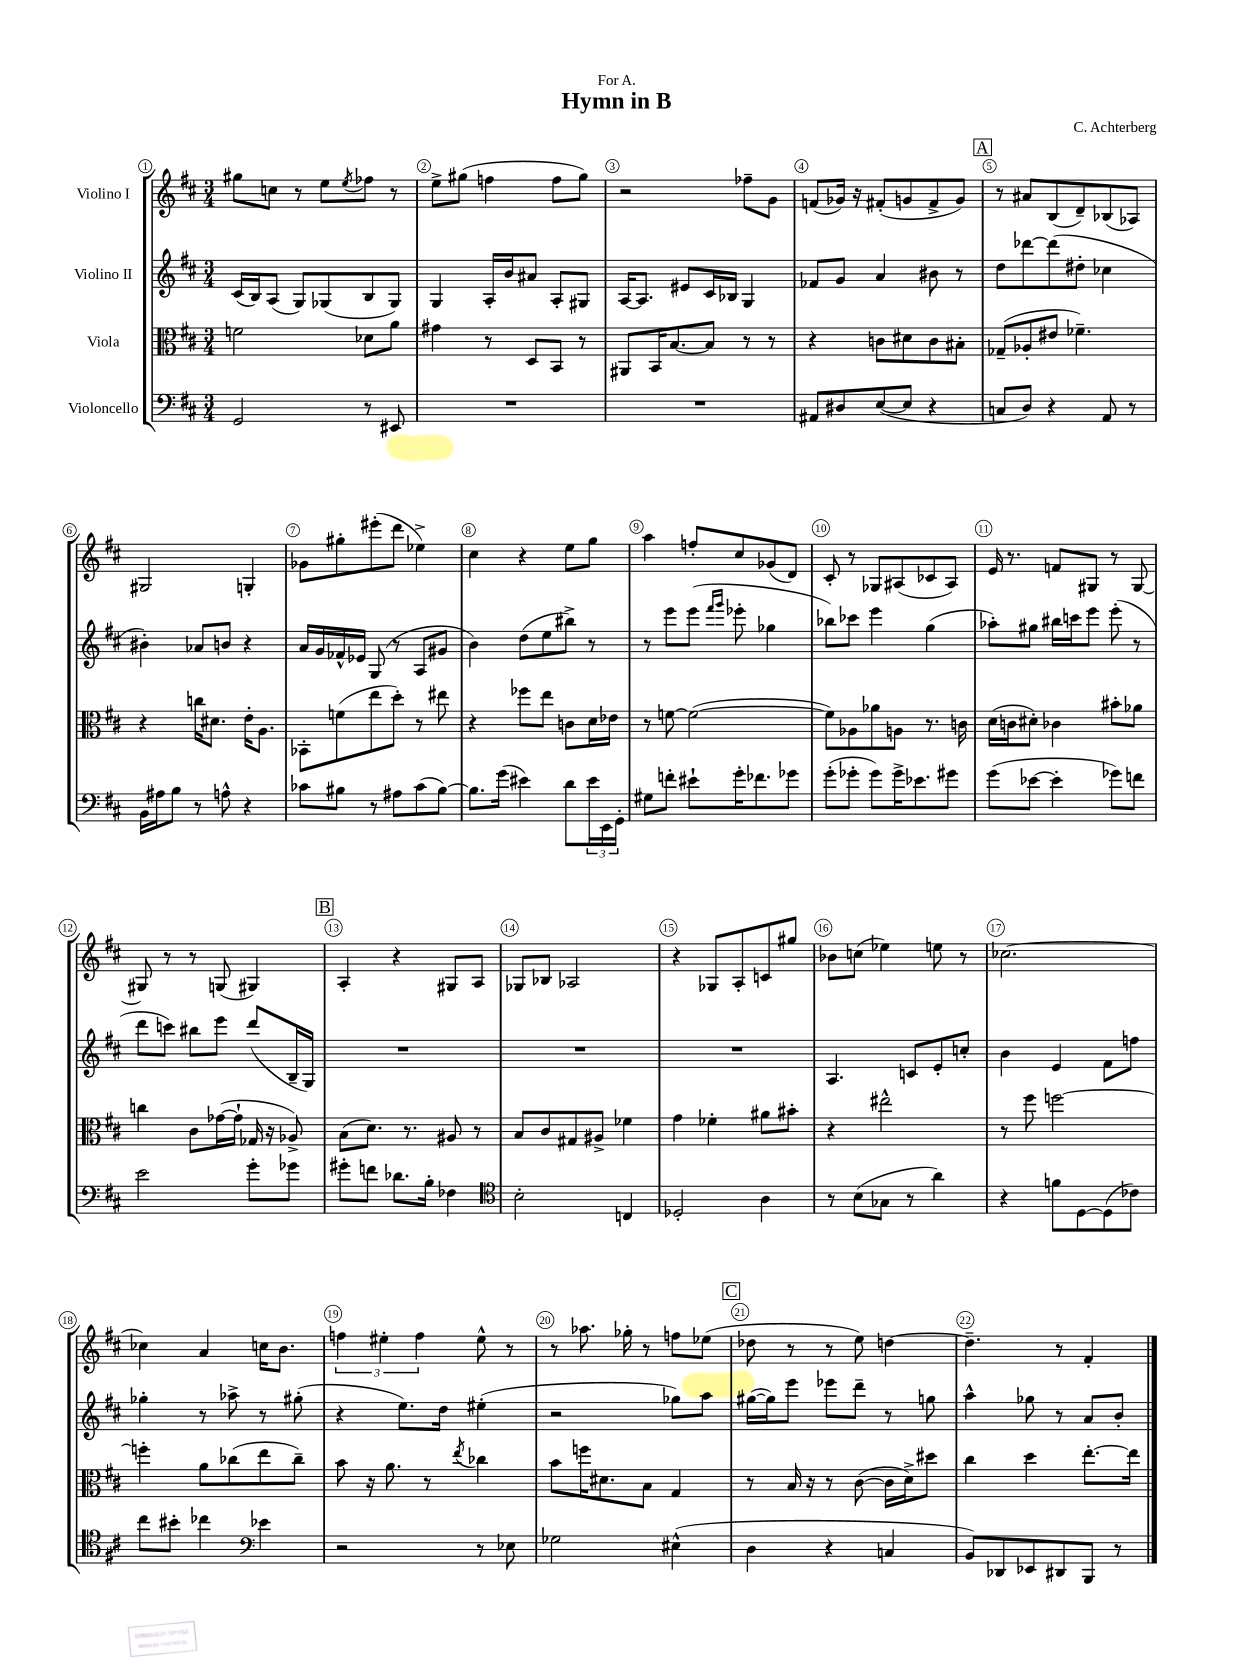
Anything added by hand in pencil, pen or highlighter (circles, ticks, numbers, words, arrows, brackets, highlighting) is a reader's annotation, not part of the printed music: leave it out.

**kern	**kern	**kern	**kern
*staff4	*staff3	*staff2	*staff1
*clefF4	*clefC3	*clefG2	*clefG2
*k[f#c#]	*k[f#c#]	*k[f#c#]	*k[f#c#]
*M3/4	*M3/4	*M3/4	*M3/4
2GG	2f	(16c#	8gg#
.	.	16B)	.
.	.	(8A	8cc
.	.	8G)	8r
.	.	(8G-	8ee
.	.	.	8qee
8r	8d-	8B	8ff-
8EE#	8a	8G-)	8r
=	=	=	=
2.r	4g#	4G	8ee^
.	.	.	(8gg#
.	8r	16A'	4ff
.	.	16b	.
.	8D	8a#	.
.	8BB	8A'	8ff
.	8r	8G#	8gg#)
=	=	=	=
2.r	8AA#	[16A	2r
.	.	8.A]	.
.	16BB	.	.
.	[8.B	.	.
.	.	8e#	.
.	8B]	16c#	.
.	.	16B-	.
.	8r	4G	8ff-~
.	8r	.	8g
=	=	=	=
8AA#	4r	8f-	(8f
8D#	.	8g	16g-)
.	.	.	16r
([8E	8c	4a	(8f#'
8E]	8d#	.	8g
4r	8c	8b#	8f#^
.	8B#'	8r	8g)
=	=	=	=
8C	(8G-~	8dd	8r
8D)	8A-'	[8ddd-	8a#
4r	8e#	(8ddd-]	(8B
.	4.f-~)	8dd#'	8d~)
8AA	.	4cc-	(8B-
8r	.	.	8A-)
=	=	=	=
16BB	4r	4b#')	2G#
16A#	.	.	.
8B	.	.	.
8r	16cc	8a-	.
.	8.d#	.	.
8A^^	.	8b	.
4r	16e'	4r	4G'
.	8.A	.	.
=	=	=	=
8c-	8BB-'	16a	8g-
.	.	16g	.
8B#	(8f	16f-^^	8gg#'
.	.	16e-	.
8r	8ee	(8G	(8eee#'
8A#	8dd')	8r	8ddd
(8c-	8r	8A	4ee-^)
[8B#)	8ee#	8g#	.
=	=	=	=
8.B#]	4r	4b)	4cc#
(16g	.	.	.
4e#)	8ff-	(8dd	4r
.	8ee	8ee	.
8d	8c	8bb#^)	8ee
24e#	16d	8r	8gg
24EE	.	.	.
.	16e-	.	.
24GG'	.	.	.
=	=	=	=
8G#	8r	8r	4aa
8f'	[8f	8eee	.
8e#`	(2f_	(8eee	8ff'
.	.	16qqfff#	.
.	.	16qqggg	.
16g'	.	8eee-'	8cc#
8.f-	.	.	.
.	.	4gg-	(8g-
8g-	.	.	8d)
=	=	=	=
(8g'	8f])	8bb-)	8c#'
8g-'	8A-	8ccc-	8r
8g-)	8a-	4eee	8G-
16g-^	8A	.	(8A#
8.e-	.	.	.
.	8.r	(4gg	8c-
8g#	.	.	8A#)
.	16c	.	.
=	=	=	=
(8g	(16d	8aa-')	16e
.	16c	.	8.r
[8e-	8d#')	8gg#	.
4e-']	4c-	16bb#	8f
.	.	16ccc	.
.	.	8eee	8G#
8g-)	8b#'	(8eee'	8r
8f	8a-	8r	[8G#
=	=	=	=
2e	4cc	8ddd	8G#]
.	.	8ccc)	8r
.	8c#	8bb#	8r
.	([16g-	8eee	(8G
.	16g-`]	.	.
8g'	16G-	(8ddd	4G#)
.	16r	.	.
8g-	8A-^)	16B~	.
.	.	16G)	.
=	=	=	=
8g#'	(8B	2.r	4A'
8f	8.d)	.	.
8.d-	.	.	4r
.	8.r	.	.
16B'	.	.	.
4F-	8A#	.	8G#
.	8r	.	8A
=	=	=	=
*clefC4	*	*	*
2B'	8B	2.r	8G-
.	8c#	.	8B-
.	8G#	.	2A-
.	8A#^	.	.
4C	4f-	.	.
=	=	=	=
2D-'	4g	2.r	4r
.	4f-'	.	8G-
.	.	.	8A'
4A	8a#	.	8c
.	8b#'	.	8gg#
=	=	=	=
8r	4r	4.A	8b-
(8B	.	.	(8cc
8G-	2ee#^^	.	4ee-)
8r	.	8c	.
4a)	.	8e'	8ee
.	.	8cc'	8r
=	=	=	=
4r	8r	4b	[2.cc-
.	8ff#	.	.
8f	[2ff	4e	.
[8D	.	.	.
(8D]	.	8f#	.
8c-)	.	8ff	.
=	=	=	=
8cc#	4ff']	4gg-'	4cc-]
8b#'	.	.	.
4cc-	8a	8r	4a
.	(8cc-	8aa-^	.
*clefF4	*	*	*
4e-	8ee	8r	16cc
.	.	.	8.b
.	8cc-~)	(8gg#'	.
=	=	=	=
2r	8b	4r	6ff
.	16r	.	.
.	.	.	6ee#'
.	8.a	.	.
.	.	8.ee)	.
.	.	.	6ff
.	8r	.	.
.	.	16dd	.
.	8qee	.	.
8r	4cc-	(4ee#'	8ee#^^
8E-	.	.	8r
=	=	=	=
2G-	8b	2r	8r
.	16ff	.	8.aa-
.	8.d#	.	.
.	.	.	16gg-'
.	8B	.	8r
(4E#^^	4G	8gg-)	8ff
.	.	8aa	(8ee-
=	=	=	=
4D	8r	([16gg#	8dd-
.	.	16gg#])	.
.	16B	8eee	8r
.	16r	.	.
4r	8r	8eee-	8r
.	([8c#	8ddd~	8ee)
4C	16c#]	8r	[4dd
.	16d^)	.	.
.	8dd#	8gg	.
=	=	=	=
8BB)	4cc#	4aa^^	4.dd~]
8DD-	.	.	.
8EE-	4dd	8gg-	.
8DD#	.	8r	8r
8BBB	[8.ee'	8a	4f#'
8r	.	8b'	.
.	16ee]	.	.
==	==	==	==
*-	*-	*-	*-
